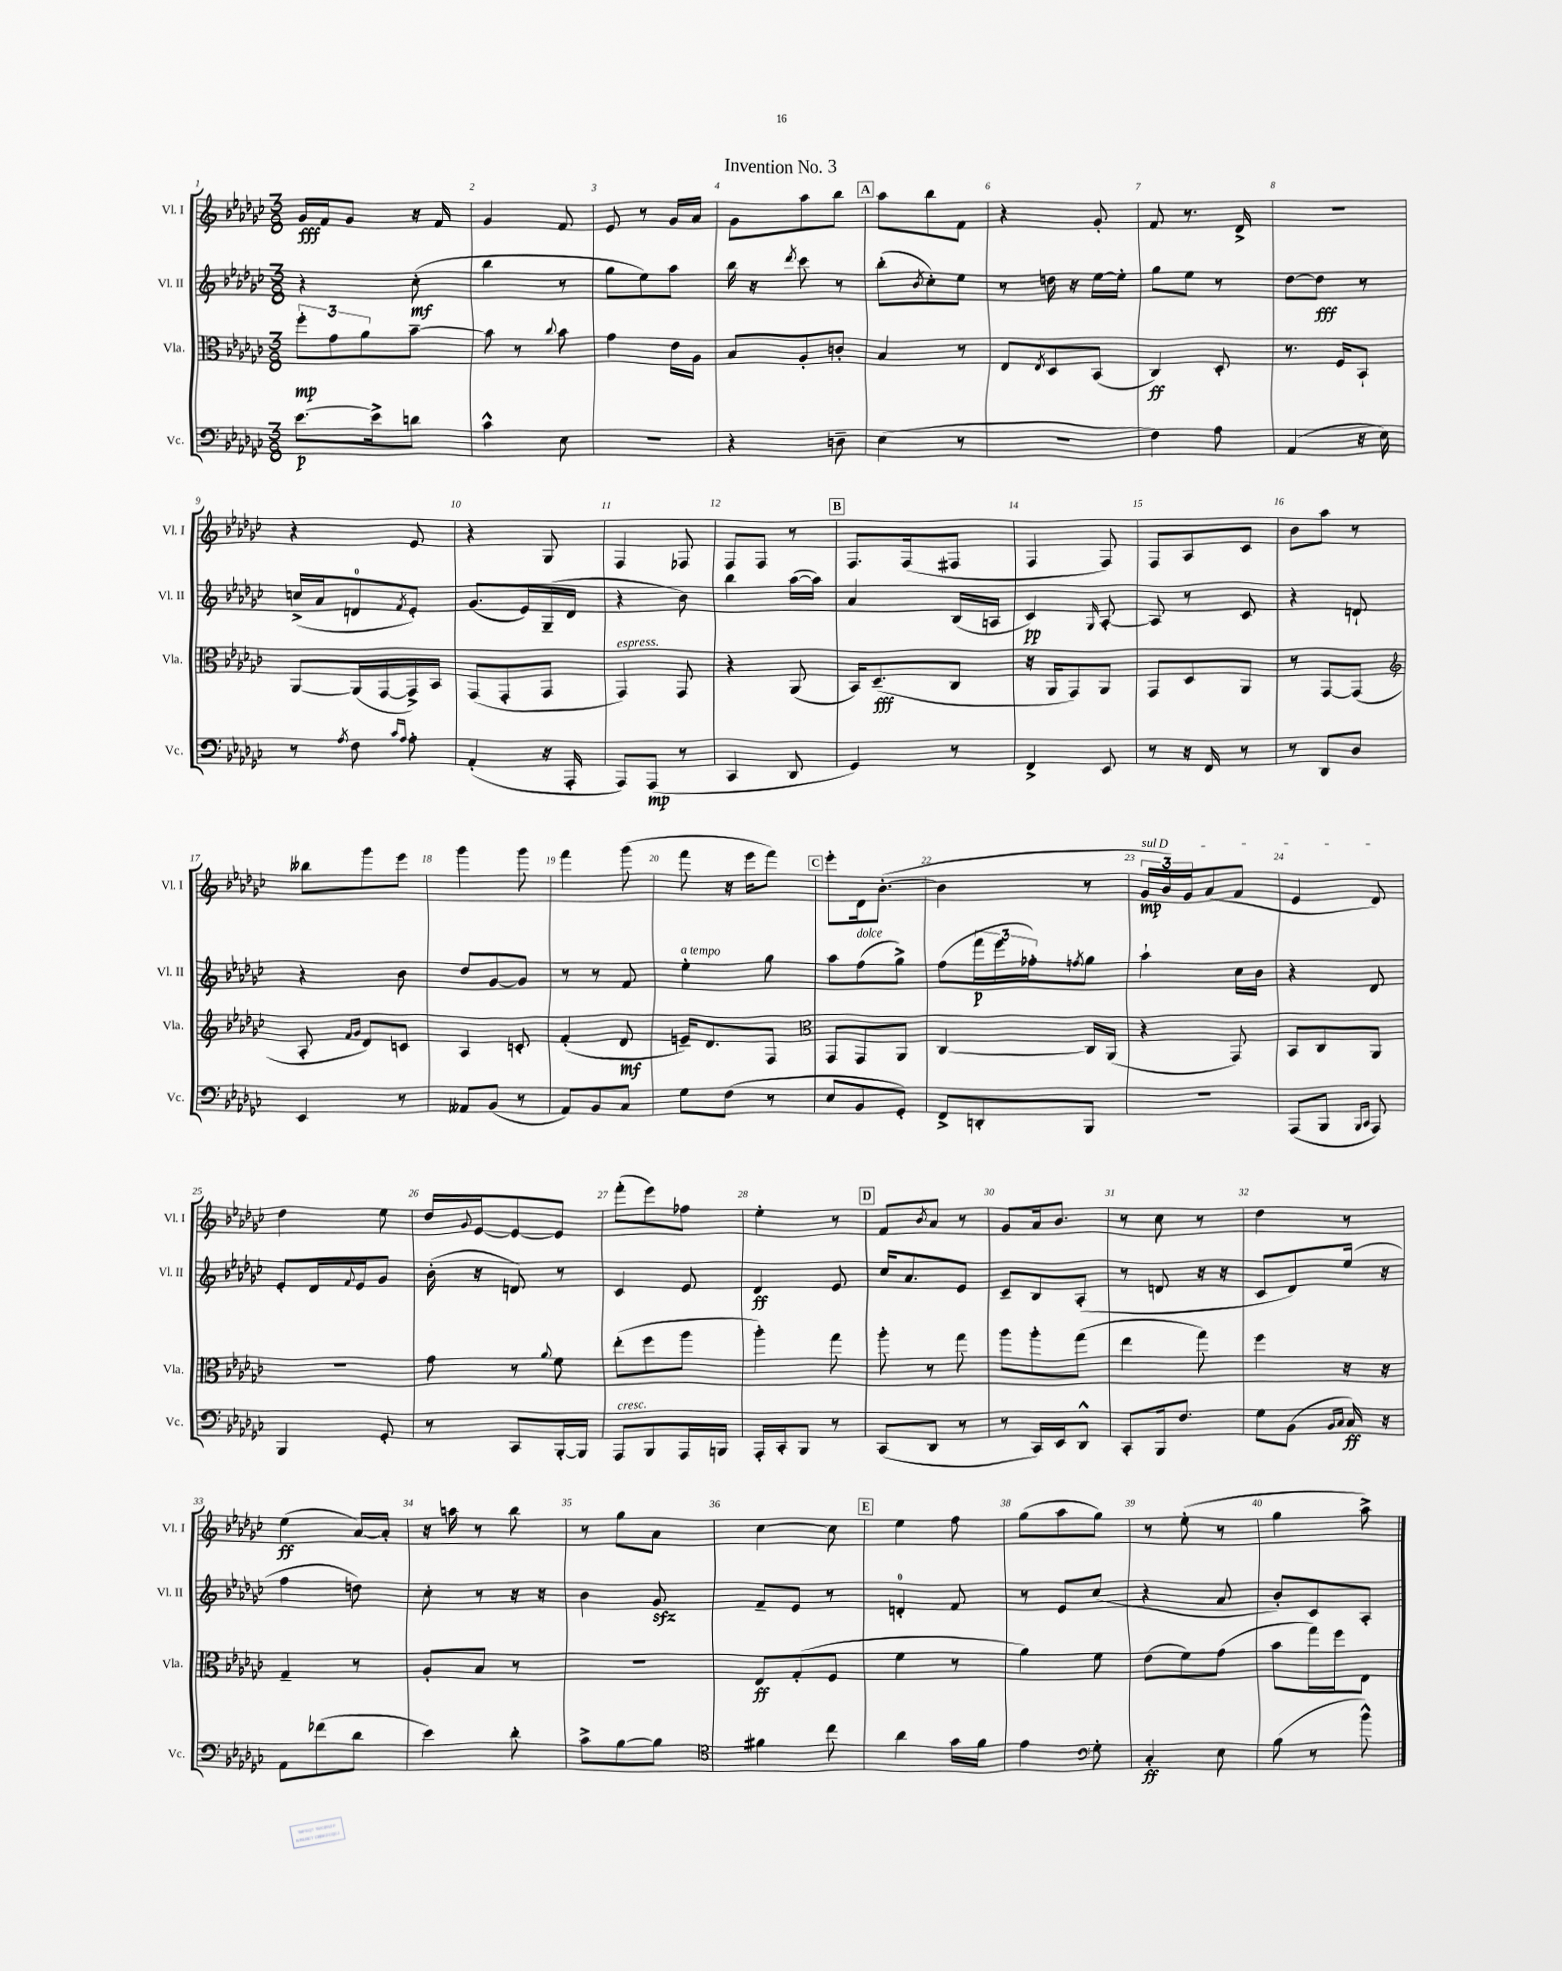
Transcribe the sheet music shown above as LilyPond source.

\header { title = "Invention No. 3" }
<<
\new StaffGroup <<
\new Staff = "s0" \with { instrumentName = "Vl. I" shortInstrumentName = "Vl. I" } {
    \clef treble \key ges \major \numericTimeSignature \time 3/8
    ges'16\fff f'16 ges'8 r16 f'16 |
    ges'4 f'8 |
    ees'8 r8 ges'16 aes'16 |
    ges'8 aes''8 bes''8 |
    \mark \markup { \box "A" } aes''8 bes''8 f'8 |
    r4 ges'8-. |
    f'8 r8. des'16-> |
    R4. |
    r4 ees'8 |
    r4 ges8 |
    f4 fes8 |
    f8 f8 r8 |
    \mark \markup { \box "B" } f8. f16( fis8 |
    f4 f8) |
    f8 aes8 ces'8 |
    bes'8 aes''8 r8 |
    beses''8 ges'''8 ees'''8 |
    ges'''4 ges'''8 |
    f'''4 ges'''8( |
    f'''8 r16 ees'''16 f'''8) |
    \mark \markup { \box "C" } ees'''8-. des'16 bes'8.~-.( |
    bes'4 r8 |
    \tuplet 3/2 { \once \override TextSpanner.bound-details.left.text = \markup { \italic "sul D" } ges'16\mp\startTextSpan bes'16) ges'16 } aes'8( f'8 |
    ees'4 des'8\stopTextSpan) |
    des''4 ees''8 |
    des''16 \appoggiatura { ges'8 } ees'16~ ees'8~ ees'8 |
    f'''8-.( ees'''8) fes''8 |
    ees''4-. r8 |
    \mark \markup { \box "D" } f'8 \acciaccatura { bes'8 } aes'8 r8 |
    ges'8 aes'16 bes'8. |
    r8 ces''8 r8 |
    des''4 r8 |
    ees''4\ff( aes'16~) aes'16-. |
    r16 a''16 r8 bes''8 |
    r8 ges''8 aes'8 |
    ces''4~ ces''8 |
    \mark \markup { \box "E" } ees''4 f''8 |
    ges''8( aes''8 ges''8) |
    r8 ees''8-.( r8 |
    ges''4 aes''8->) \bar "|." |
}
\new Staff = "s1" \with { instrumentName = "Vl. II" shortInstrumentName = "Vl. II" } {
    \clef treble \key ges \major \numericTimeSignature \time 3/8
    r4 ces''8-.\mf( |
    bes''4 r8 |
    ges''8 ees''8) aes''8 |
    bes''16 r16 \acciaccatura { des'''8 } ces'''8 r8 |
    \mark \markup { \box "A" } bes''8-.( \acciaccatura { bes'8 } ces''8-.) ees''8 |
    r8 d''16 r16 ees''16~ ees''16-. |
    ges''8 ees''8 r8 |
    des''8~ des''8\fff r8 |
    c''16->( aes'16 d'8-0 \acciaccatura { f'8 } ees'8-.) |
    ges'8.( ees'16) ges16--( des'16 |
    r4 bes'8) |
    bes''4 aes''16~( aes''16) |
    \mark \markup { \box "B" } aes'4 bes16( a16 |
    ces'4\pp) \grace { ges16 } aes8~-. |
    aes8 r8 ces'8 |
    r4 d'8-! |
    r4 bes'8 |
    des''8 ges'8~ ges'8 |
    r8 r8 f'8 |
    ees''4-.^\markup { \italic "a tempo" } ges''8 |
    \mark \markup { \box "C" } aes''8 f''8^\markup { \italic "dolce" }( ges''8->) |
    f''8( \tuplet 3/2 { f'''16\p ees'''16 fes''16-.) } \acciaccatura { f''8 } ges''8 |
    aes''4-! ces''16 bes'16 |
    r4 des'8 |
    ees'8-. des'16 \appoggiatura { f'8 } ees'16 ges'8 |
    bes'16-.( r16 d'8) r8 |
    ces'4 ees'8 |
    des'4\ff ees'8 |
    \mark \markup { \box "D" } ces''16 aes'8. ees'8 |
    ces'8-- bes8 aes8-.( |
    r8 d'8 r16 r16 |
    ces'8 des'8) ees''16( r16 |
    f''4 d''8) |
    ces''8-. r8 r16 r16 |
    bes'4 ges'8\sfz |
    f'8-- ees'8 r8 |
    \mark \markup { \box "E" } d'4-0-. f'8 |
    r8 ees'8 ces''8( |
    r4 aes'8 |
    bes'8-.) ces'8 aes8-. \bar "|." |
}
\new Staff = "s2" \with { instrumentName = "Vla." shortInstrumentName = "Vla." } {
    \clef alto \key ges \major \numericTimeSignature \time 3/8
    \tuplet 3/2 { f''8-.\mp ges'8 aes'8 } bes'8~-- |
    bes'8 r8 \appoggiatura { ces''8 } bes'8 |
    ges'4 ees'16 aes16 |
    bes8 aes8-. c'8-. |
    \mark \markup { \box "A" } bes4 r8 |
    ees8 \acciaccatura { ees8 } des8 bes,8( |
    ces4\ff) des8-. |
    r8. f16 bes,8-! |
    aes,8~ aes,16( ges,16~ ges,16->) bes,16 |
    ges,8( ges,8-. ges,8 |
    ges,4^\markup { \italic "espress." }) ges,8 |
    r4 aes,8( |
    \mark \markup { \box "B" } bes,16) des8.--\fff( ces8 |
    r16 aes,16 ges,8) aes,8 |
    ges,8 des8 aes,8 |
    r8 ges,8~ ges,8( |
    \clef treble aes8-. \grace { f'16 ges'16 } des'8) c'8 |
    aes4 c'8-. |
    f'4-.( des'8\mf |
    e'16--) des'8. f8 |
    \mark \markup { \box "C" } \clef alto ges,8 ges,8 aes,8 |
    ces4~ ces16 aes,16( |
    r4 ges,8) |
    bes,8 ces8 aes,8 |
    R4. |
    ges'8 r8 \appoggiatura { aes'8 } f'8 |
    ees''8-.( f''8 aes''8 |
    aes''4-.) ges''8 |
    \mark \markup { \box "D" } aes''8-. r8 ges''8 |
    aes''8 aes''8-. ges''8( |
    ees''4 ges''8) |
    f''4 r16 r16 |
    ges4-- r8 |
    aes8-. bes8 r8 |
    R4. |
    ees8\ff ges8-.( f8 |
    \mark \markup { \box "E" } f'4 r8 |
    aes'4) f'8 |
    ees'8( f'8) ges'8( |
    bes'8 ges''16) f''16 ees8 \bar "|." |
}
\new Staff = "s3" \with { instrumentName = "Vc." shortInstrumentName = "Vc." } {
    \clef bass \key ges \major \numericTimeSignature \time 3/8
    ees'8.~\p ees'16-> d'8 |
    ces'4-^ ees8 |
    r4. |
    r4 d8-- |
    \mark \markup { \box "A" } ees4( r8 |
    R4. |
    f4) aes8 |
    aes,4( r16 ees16) |
    r8 \acciaccatura { aes8 } f8 \grace { ces'16 aes16 } aes8-. |
    aes,4-.( r16 aes,,16-. |
    aes,,8) aes,,8\mp( r8 |
    ces,4 des,8 |
    \mark \markup { \box "B" } ges,4) r8 |
    f,4-> ees,8 |
    r8 r16 f,16 r8 |
    r8 des,8 des8 |
    ees,4 r8 |
    aeses,8 bes,8( r8 |
    aes,8) bes,8 ces8 |
    ges8 f8( r8 |
    \mark \markup { \box "C" } ees8 bes,8 ges,8-.) |
    f,8-> d,8-. bes,,8 |
    R4. |
    aes,,8( bes,,8 \grace { bes,,16 ces,16 } aes,,8) |
    bes,,4 ges,8-. |
    r8 ces,8 bes,,16~-. bes,,16 |
    aes,,8^\markup { \italic "cresc." } bes,,8 aes,,16 b,,16 |
    aes,,16-. ces,16-. bes,,8 r8 |
    \mark \markup { \box "D" } ces,8( des,8 r8 |
    r8 ces,16) ees,16 des,8-^ |
    ces,8-. bes,,16 f8. |
    ges8 bes,8( \grace { bes,16 ces16 } ces16\ff) r16 |
    aes,8 fes'8( des'8 |
    ees'4) des'8-. |
    ces'8-> bes8~ bes8 |
    \clef tenor fis'4 ces''8 |
    \mark \markup { \box "E" } aes'4 ges'16 f'16 |
    ees'4 \clef bass ges8-. |
    ces4-.\ff ees8 |
    bes8( r8 bes'8-^) \bar "|." |
}
>>
>>
\layout { \context { \Score \override BarNumber.break-visibility = ##(#f #t #t) barNumberVisibility = #all-bar-numbers-visible } }
